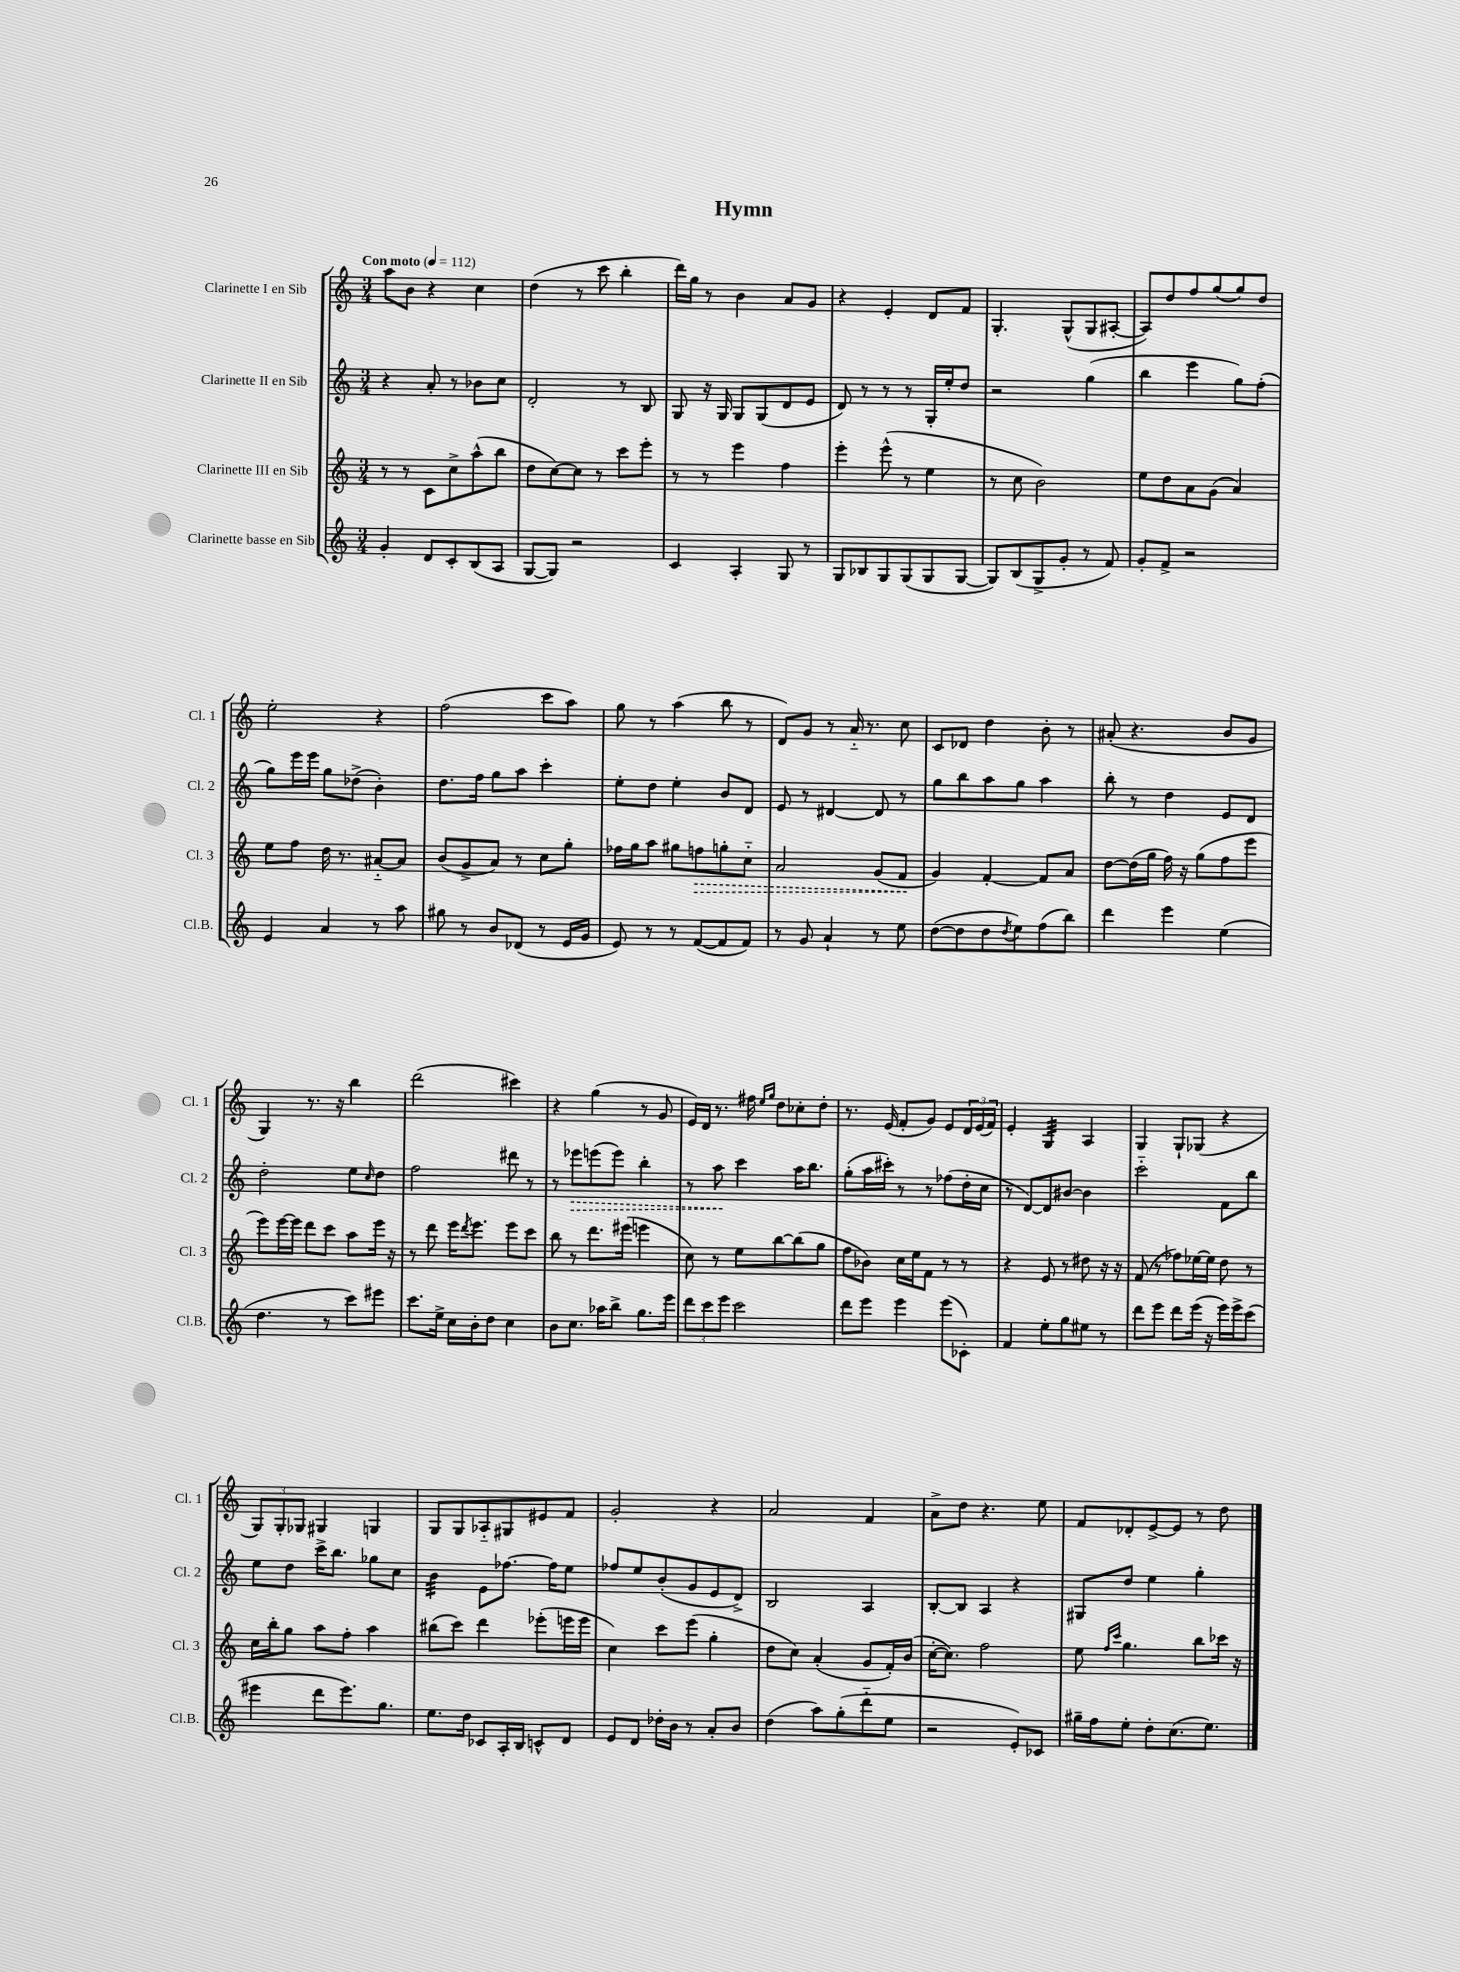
\header { title = "Hymn" }
<<
\new StaffGroup <<
\new Staff = "s0" \with { instrumentName = "Clarinette I en Sib" shortInstrumentName = "Cl. 1" } {
    \clef treble \key c \major \numericTimeSignature \time 3/4 \tempo "Con moto" 4 = 112
    a''8 b'8 r4 c''4 |
    d''4( r8 c'''8 b''4-. |
    d'''16) g''16 r8 b'4 a'8 g'8 |
    r4 e'4-. d'8 f'8 |
    g4.-. g8-^( g8 ais8~-. |
    ais8) d''8 f''8 g''8( g''8) d''8 |
    e''2-. r4 |
    f''2( c'''8 a''8) |
    g''8 r8 a''4( b''8 r8 |
    d'8) g'8 r8 a'16-_ r8. c''8 |
    c'8 des'8 d''4 b'8-. r8 |
    ais'8-.( r4. b'8 g'8 |
    g4) r8. r16 b''4 |
    d'''2( cis'''4) |
    r4 g''4( r8 g'8 |
    e'16) d'16 r8. fis''16 \grace { e''16 g''16 } d''8 ces''8-. d''8-. |
    r8. e'16( f'8-. g'8) e'8 \tuplet 3/2 { d'16 e'16( f'16) } |
    e'4-. g4:32 a4 |
    g4 g8-! ges8( r4 |
    \tuplet 3/2 { g8) g8-. ges8 } gis4 g4 |
    g8 g8 aes8-_ gis8 eis'8 f'8 |
    g'2-. r4 |
    a'2 f'4 |
    a'8-> d''8 r4. e''8 |
    f'8 des'8-. e'8~-> e'8 r8 d''8 \bar "|." |
}
\new Staff = "s1" \with { instrumentName = "Clarinette II en Sib" shortInstrumentName = "Cl. 2" } {
    \clef treble \key c \major \numericTimeSignature \time 3/4
    r4 a'8-. r8 bes'8 c''8 |
    d'2-. r8 b8 |
    g8 r16 g16 g8 g8( d'8 e'8 |
    d'8) r8 r8 r8 g16-. e''16-. d''8 |
    r2 g''4( |
    b''4 e'''4 g''8) f''8-.( |
    g''8) e'''16 e'''16 g''8 des''8->( b'4-.) |
    d''8. f''16 g''8 a''8 c'''4-. |
    e''8-. d''8 e''4-. b'8 d'8 |
    e'8 r8 dis'4~ dis'8 r8 |
    g''8 b''8 a''8 g''8 a''4 |
    b''8-. r8 d''4 e'8 d'8 |
    d''2-. e''8 \grace { c''16 } d''8 |
    f''2 dis'''8 r8 |
    r8 \once \override Hairpin.style = #'dashed-line ees'''8\> e'''8( e'''8) b''4-. |
    r8 a''8\! c'''4 a''16 b''8. |
    g''8-.( a''16 cis'''16-.) r8 r8 fes''8( d''16-. c''16 |
    r8 d'8~) d'8 bis'8~ bis'4 |
    c'''2-_ f'8 b''8 |
    e''8 d''8 c'''16-> b''8. ges''8 c''8 |
    b'4:32 e'8 fes''8.~ fes''16 e''8 |
    fes''8 e''8 b'8-.( g'8 e'8 d'8->) |
    b2 a4 |
    b8~-. b8 a4 r4 |
    gis8 d''8 e''4 g''4-. \bar "|." |
}
\new Staff = "s2" \with { instrumentName = "Clarinette III en Sib" shortInstrumentName = "Cl. 3" } {
    \clef treble \key c \major \numericTimeSignature \time 3/4
    r8 r8 c'8 c''8-> a''8-^( b''8 |
    d''8 c''8~) c''8 r8 c'''8 e'''8-. |
    r8 r8 e'''4 f''4 |
    e'''4-. e'''8-^( r8 e''4 |
    r8 c''8 b'2) |
    e''8 d''8 a'8 g'8( a'4) |
    e''8 f''8 d''16 r8. ais'8~-_ ais'8 |
    b'8( g'8-> a'8) r8 c''8 g''8-. |
    fes''16 g''16 a''8 gis''8 \once \override Hairpin.style = #'dashed-line f''8\> g''8-. c''8-_ |
    a'2 g'8( f'8\! |
    g'4) f'4~-. f'8 a'8 |
    d''8~ d''16( g''16 f''16) r16 g''8( f''8 e'''8 |
    e'''8) e'''16~ e'''16 d'''8 c'''8 a''8 e'''16 r16 |
    r8 d'''8 e'''16 \acciaccatura { d'''8 } e'''8. e'''8 c'''8 |
    b''8 r8 d'''8. eis'''16( e'''4 |
    c''8) r8 e''8 b''8~ b''8( g''8 |
    f''8 bes'8) c''16 e''16 f'8 r8 r8 |
    r4 e'8 r8 dis''8 r16 r16 |
    f'8( r8 fes''8) ees''16~ ees''16 d''8 r8 |
    c''16 b''16-. g''8 a''8 f''8-. a''4 |
    bis''8( c'''8) d'''4 ees'''8-.( e'''16 e'''16 |
    c''4) c'''8 e'''8( g''4-. |
    d''8 c''8) a'4-.( g'8 f'16-.) b'16( |
    c''16~-. c''8.) f''2 |
    e''8 \grace { f''16 c'''16 } g''4. b''8 ces'''16 r16 \bar "|." |
}
\new Staff = "s3" \with { instrumentName = "Clarinette basse en Sib" shortInstrumentName = "Cl.B." } {
    \clef treble \key c \major \numericTimeSignature \time 3/4
    g'4-. d'8 c'8-. b8( a8 |
    g8~ g8) r2 |
    c'4 a4-. g8 r8 |
    g8 bes8 g8 g8( g8 g8~ |
    g8) b8( g8-> g'8-. r8 f'8) |
    g'8-. f'8-> r2 |
    e'4 a'4 r8 a''8 |
    gis''8 r8 b'8 des'8( r8 e'16 g'16 |
    e'8) r8 r8 f'8~( f'8 f'8) |
    r8 g'8 a'4-! r8 e''8 |
    d''8~( d''8 d''8 \acciaccatura { d''8 } e''8) f''8( b''8) |
    d'''4 e'''4 e''4( |
    d''4. r8 c'''8) eis'''8 |
    c'''8. e''16-> c''16 b'16-. d''8 c''4 |
    b'8 c''8. aes''16 b''8-> g''8. e'''16 |
    \tuplet 3/2 { d'''8 c'''8 e'''8 } c'''2 |
    d'''8 e'''8 e'''4 e'''8( ces'8-.) |
    f'4 e''8-. g''8 eis''8 r8 |
    d'''8 e'''8 d'''8 e'''16( r16 e'''16) e'''16-> c'''8( |
    eis'''4 d'''8 eis'''8.) g''8. |
    e''8. d''16 ces'8 a16-. b16 c'8-^ d'8 |
    e'8 d'8 des''16-. b'16 r8 a'8-. b'8 |
    d''4( a''8) g''8-.( d'''8-_ e''8 |
    r2 e'8-.) ces'8 |
    gis''16-- f''16 e''8-. d''8-. c''8.( e''8.) \bar "|." |
}
>>
>>
\layout { \context { \Score \remove "Bar_number_engraver" } }
